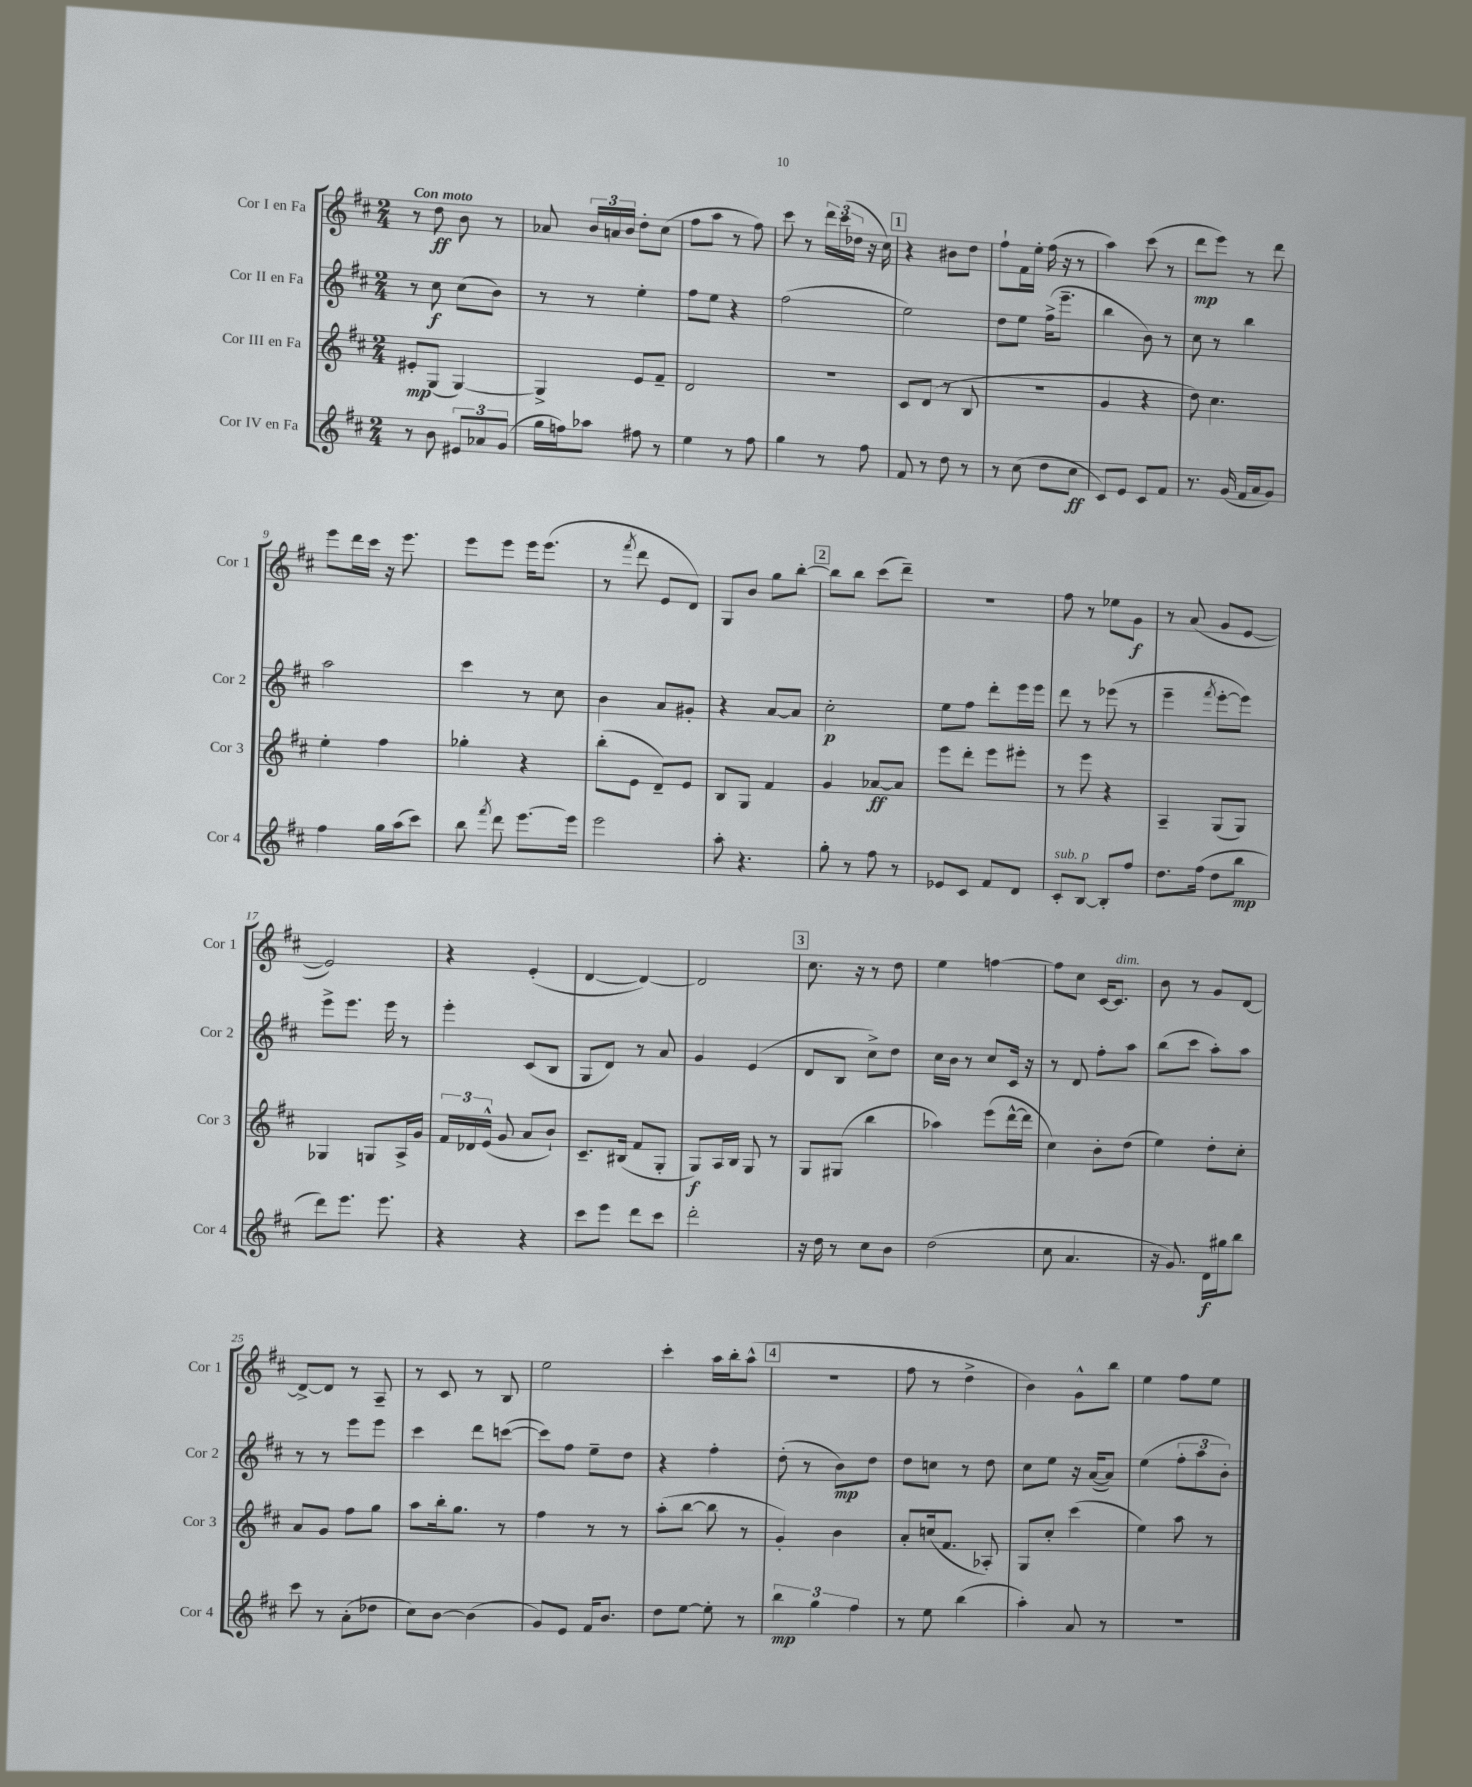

**kern	**dynam	**kern	**dynam	**kern	**dynam	**kern	**dynam
*part4	*part4	*part3	*part3	*part2	*part2	*part1	*part1
*staff4	*staff4	*staff3	*staff3	*staff2	*staff2	*staff1	*staff1
*I"Cor IV en Fa	*	*I"Cor III en Fa	*	*I"Cor II en Fa	*	*I"Cor I en Fa	*
*I'Cor 4	*	*I'Cor 3	*	*I'Cor 2	*	*I'Cor 1	*
*clefG2	*	*clefG2	*	*clefG2	*	*clefG2	*
*k[f#c#]	*	*k[f#c#]	*	*k[f#c#]	*	*k[f#c#]	*
*M2/4	*	*M2/4	*	*M2/4	*	*M2/4	*
=1	=1	=1	=1	=1	=1	=1	=1
!	!	!	!	!	!	!LO:TX:a:B:t=Con moto	!
8r	.	8e#X'/L	mp	8r	.	8r	.
8b\	.	(8G/J	.	8cc#\	f	8dd\	ff
12e#X/L	.	[4G/)	.	(8cc#\L	.	8b\	.
12a-X/	.	.	.	.	.	.	.
.	.	.	.	8b\J)	.	8r	.
(12g/J	.	.	.	.	.	.	.
=2	=2	=2	=2	=2	=2	=2	=2
16gg\LL	.	4G^/]	.	8r	.	8a-X/	.
16ffn\J)	.	.	.	.	.	.	.
8aa-X\J	.	.	.	8r	.	24b/LL	.
.	.	.	.	.	.	24an/	.
.	.	.	.	.	.	24b/JJ	.
8ff#X\	.	8e/L	.	4ee'\	.	8dd'\L	.
8r	.	8f#~/J	.	.	.	(8cc#\J	.
=3	=3	=3	=3	=3	=3	=3	=3
4ee\	.	2d/	.	8ff#\L	.	8ff#\L	.
.	.	.	.	8ee\J	.	8aa\J	.
8r	.	.	.	4r	.	8r	.
8ff#\	.	.	.	.	.	8ff#\)	.
=4	=4	=4	=4	=4	=4	=4	=4
4gg\	.	2r	.	(2ff#\	.	8ccc#\	.
.	.	.	.	.	.	8r	.
8r	.	.	.	.	.	24ddd\LL	.
.	.	.	.	.	.	(24ccc#\	.
.	.	.	.	.	.	24dd-X\JJ	.
8ff#\	.	.	.	.	.	16r	.
.	.	.	.	.	.	16cc#\)	.
!!LO:REH:place=s1:t=1
=5	=5	=5	=5	=5	=5	=5	=5
8f#/	.	8c#/L	.	2ee\)	.	4r	.
8r	.	(8d/J	.	.	.	.	.
8dd\	.	8r	.	.	.	8b#X\L	.
8r	.	8B/	.	.	.	8dd\J	.
=6	=6	=6	=6	=6	=6	=6	=6
8r	.	2r	.	8dd\L	.	8ff#`\L	.
(8cc#\	.	.	.	8ee\J	.	16f#\L	.
.	.	.	.	.	.	16ee'\JJ	.
8dd\L	.	.	.	(16ff#^\KL	.	(16ff#\	.
.	.	.	.	8.eee~\J	.	16r	.
8cc#\J	ff	.	.	.	.	8r	.
=7	=7	=7	=7	=7	=7	=7	=7
8c#/L)	.	4g/	.	4bb\	.	4aa\)	.
8e/J	.	.	.	.	.	.	.
8c#/L	.	4r	.	8b\)	.	(8ccc#\	.
8f#/J	.	.	.	8r	.	8r	.
=8	=8	=8	=8	=8	=8	=8	=8
8.r	.	8dd\)	.	8cc#\	.	8ddd\L	mp
.	.	4.cc#\	.	8r	.	8eee\J)	.
(16g/	.	.	.	.	.	.	.
16f#/LL	.	.	.	4bb\	.	8r	.
16a/J	.	.	.	.	.	.	.
8g/J)	.	.	.	.	.	8ddd\	.
!!LO:LB:g=z
=9	=9	=9	=9	=9	=9	=9	=9
4ff#\	.	4ee'\	.	2aa\	.	8eee\L	.
.	.	.	.	.	.	16ddd\L	.
.	.	.	.	.	.	16ccc#\JJ	.
16gg\LL	.	4ff#\	.	.	.	16r	.
(16aa\J	.	.	.	.	.	8.eee\	.
8ccc#\J)	.	.	.	.	.	.	.
=10	=10	=10	=10	=10	=10	=10	=10
8bb\	.	4gg-X'\	.	4ccc#\	.	8eee\L	.
8qfff#/	.	.	.	.	.	.	.
8ddd\	.	.	.	.	.	8eee\J	.
[8.eee\L	.	4r	.	8r	.	16eee\KL	.
.	.	.	.	.	.	(8.eee\J	.
.	.	.	.	8cc#\	.	.	.
16eee\Jk]	.	.	.	.	.	.	.
=11	=11	=11	=11	=11	=11	=11	=11
2eee\	.	(8bb'\L	.	4b\	.	8r	.
.	.	.	.	.	.	8qfff#/	.
.	.	8e\J	.	.	.	8ddd\	.
.	.	8d~/L)	.	8a/L	.	8e/L	.
.	.	8e/J	.	8g#X'/J	.	8d/J)	.
=12	=12	=12	=12	=12	=12	=12	=12
8aa'\	.	8B/L	.	4r	.	8G/L	.
4.r	.	8G/J	.	.	.	8b/J	.
.	.	4f#/	.	[8a/L	.	8gg\L	.
.	.	.	.	8a/J]	.	[8bb'\J	.
!!LO:REH:place=s1:t=2
=13	=13	=13	=13	=13	=13	=13	=13
8gg'\	.	4g/	.	2cc#'\	p	8bb\L]	.
8r	.	.	.	.	.	8bb\J	.
8ff#\	.	[8a-X/L	ff	.	.	(8ccc#\L	.
8r	.	8a-/J]	.	.	.	8ddd~\J)	.
=14	=14	=14	=14	=14	=14	=14	=14
8e-X/L	.	8eee\L	.	8ee\L	.	2r	.
8c#/J	.	8ddd'\J	.	8ff#\J	.	.	.
8f#/L	.	8eee\L	.	8ddd'\L	.	.	.
8d/J	.	8eee#X'\J	.	16eee\L	.	.	.
.	.	.	.	16eee\JJ	.	.	.
=15	=15	=15	=15	=15	=15	=15	=15
!LO:TX:a:i:t=sub. p	!	!	!	!	!	!	!
8c#'/L	.	8r	.	8ddd\	.	8ff#\	.
[8B/J	.	8eee\	.	8r	.	8r	.
8B'/L]	.	4r	.	(8eee-X\	.	8ee-X\L	.
8ff#/J	.	.	.	8r	.	8g\J	f
=16	=16	=16	=16	=16	=16	=16	=16
8.dd\L	.	4A~/	.	4eee~\	.	8r	.
.	.	.	.	.	.	(8a/	.
(16ff#\Jk	.	.	.	.	.	.	.
.	.	.	.	8qfff#/	.	.	.
8dd\L	.	(8G/L	.	[8eee'\L	.	8g/L	.
8bb\J	mp	8G/J)	.	8eee\J])	.	[8e/J	.
!!LO:LB:g=z
=17	=17	=17	=17	=17	=17	=17	=17
8ddd\L)	.	4G-X/	.	8eee^\L	.	2e/])	.
8.eee\J	.	.	.	8.eee\J	.	.	.
.	.	8Gn/L	.	.	.	.	.
8.eee\	.	.	.	16eee\	.	.	.
.	.	16A^/L	.	8r	.	.	.
.	.	16g/JJ	.	.	.	.	.
=18	=18	=18	=18	=18	=18	=18	=18
4r	.	24f#/LL	.	4eee'\	.	4r	.
.	.	24d-X/	.	.	.	.	.
.	.	(24e^^/JJ	.	.	.	.	.
.	.	8g/	.	.	.	.	.
4r	.	8a/L	.	(8c#/L	.	(4e'/	.
.	.	8b`/J)	.	8B/J	.	.	.
=19	=19	=19	=19	=19	=19	=19	=19
8ccc#\L	.	8.c#~/L	.	8G/L	.	[4d/	.
8eee\J	.	.	.	8d/J)	.	.	.
.	.	(16B#X/Jk	.	.	.	.	.
8ddd\L	.	8f#/L	.	8r	.	4d/_)	.
8ccc#\J	.	8G'/J	.	8a/	.	.	.
=20	=20	=20	=20	=20	=20	=20	=20
2ddd'\	.	8G/L)	f	4g/	.	2d/]	.
.	.	16A/L	.	.	.	.	.
.	.	16B/JJ	.	.	.	.	.
.	.	8G/	.	(4e/	.	.	.
.	.	8r	.	.	.	.	.
!!LO:REH:place=s1:t=3
=21	=21	=21	=21	=21	=21	=21	=21
16r	.	8G/L	.	8d/L	.	8.cc#\	.
16dd\	.	.	.	.	.	.	.
8r	.	(8G#X/J	.	8B/J	.	.	.
.	.	.	.	.	.	16r	.
8cc#\L	.	4bb\	.	8cc#^\L)	.	8r	.
8b\J	.	.	.	8dd\J	.	8dd\	.
=22	=22	=22	=22	=22	=22	=22	=22
(2dd\	.	4aa-X\)	.	16cc#\LL	.	4ee\	.
.	.	.	.	16b\JJ	.	.	.
.	.	.	.	8r	.	.	.
.	.	(8eee\L	.	8cc#/L	.	[4ffn\	.
.	.	[16ddd^^\L	.	16c#/Jk	.	.	.
.	.	16ddd\JJ]	.	16r	.	.	.
=23	=23	=23	=23	=23	=23	=23	=23
8cc#\	.	4cc#\)	.	8r	.	8ff\L]	.
4.a/	.	.	.	8d/	.	8cc#\J	.
.	.	8b'\L	.	8ff#'\L	.	[16c#/KL	.
!	!	!	!	!	!	!LO:TX:a:i:t=dim.	!
.	.	.	.	.	.	8.c#/J]	.
.	.	(8dd\J	.	8aa\J	.	.	.
=24	=24	=24	=24	=24	=24	=24	=24
16r	.	4ee\)	.	(8bb\L	.	8b\	.
8.g/)	.	.	.	.	.	.	.
.	.	.	.	8ccc#\J	.	8r	.
16d\LL	f	8dd'\L	.	8aa'\L)	.	8g/L	.
16gg#X\J	.	.	.	.	.	.	.
8bb\J	.	8cc#'\J	.	8aa\J	.	[8d/J	.
!!LO:LB:g=z
=25	=25	=25	=25	=25	=25	=25	=25
8ccc#\	.	8a/L	.	8r	.	8d^/L_	.
8r	.	8g/J	.	8r	.	8d/J]	.
(8a'\L	.	8ff#\L	.	8eee\L	.	8r	.
8dd-X\J	.	8gg\J	.	8eee\J	.	8A~/	.
=26	=26	=26	=26	=26	=26	=26	=26
8cc#\L)	.	8aa\L	.	4ccc#\	.	8r	.
[8b\J	.	16bb'\k	.	.	.	8c#/	.
.	.	8.gg\J	.	.	.	.	.
(4b\]	.	.	.	8ddd\L	.	8r	.
.	.	8r	.	([8cccn\J	.	8B/	.
=27	=27	=27	=27	=27	=27	=27	=27
8g/L)	.	4ff#\	.	8ccc\L])	.	2ee\	.
8e/J	.	.	.	8ff#\J	.	.	.
16f#/KL	.	8r	.	8ee~\L	.	.	.
8.b/J	.	.	.	.	.	.	.
.	.	8r	.	8dd\J	.	.	.
=28	=28	=28	=28	=28	=28	=28	=28
8dd\L	.	(8aa'\L	.	4r	.	4ccc#'\	.
[8ee\J	.	[8bb\J	.	.	.	.	.
8ee'\]	.	8bb\]	.	4ff#'\	.	16aa\LL	.
.	.	.	.	.	.	16bb'\J	.
8r	.	8r	.	.	.	(8aa^^\J	.
!!LO:REH:place=s1:t=4
=29	=29	=29	=29	=29	=29	=29	=29
6bb\	mp	4g'/)	.	(8dd'\	.	2r	.
.	.	.	.	8r	.	.	.
6gg\	.	.	.	.	.	.	.
.	.	4b\	.	8b\L)	mp	.	.
6ff#\	.	.	.	.	.	.	.
.	.	.	.	8dd\J	.	.	.
=30	=30	=30	=30	=30	=30	=30	=30
8r	.	8a'/L	.	8dd\L	.	8ff#\	.
8ee\	.	(16ccn/k	.	8ccn\J	.	8r	.
.	.	8.f#/J	.	.	.	.	.
(4bb\	.	.	.	8r	.	4dd^\	.
.	.	8A-X'/)	.	8dd\	.	.	.
=31	=31	=31	=31	=31	=31	=31	=31
4aa'\)	.	8G/L	.	8cc#\L	.	4b\)	.
.	.	8cc#'/J	.	8ee\J	.	.	.
8a/	.	(4ccc#\	.	16r	.	8g^^\L	.
.	.	.	.	([16a/KL	.	.	.
8r	.	.	.	8a/J])	.	8bb\J	.
=32	=32	=32	=32	=32	=32	=32	=32
2r	.	4ee\)	.	(4ee\	.	4ee\	.
.	.	8aa\	.	12ff#'\L	.	8ff#\L	.
.	.	.	.	12aa\	.	.	.
.	.	8r	.	.	.	8ee\J	.
.	.	.	.	12b'\J)	.	.	.
==	==	==	==	==	==	==	==
*-	*-	*-	*-	*-	*-	*-	*-
